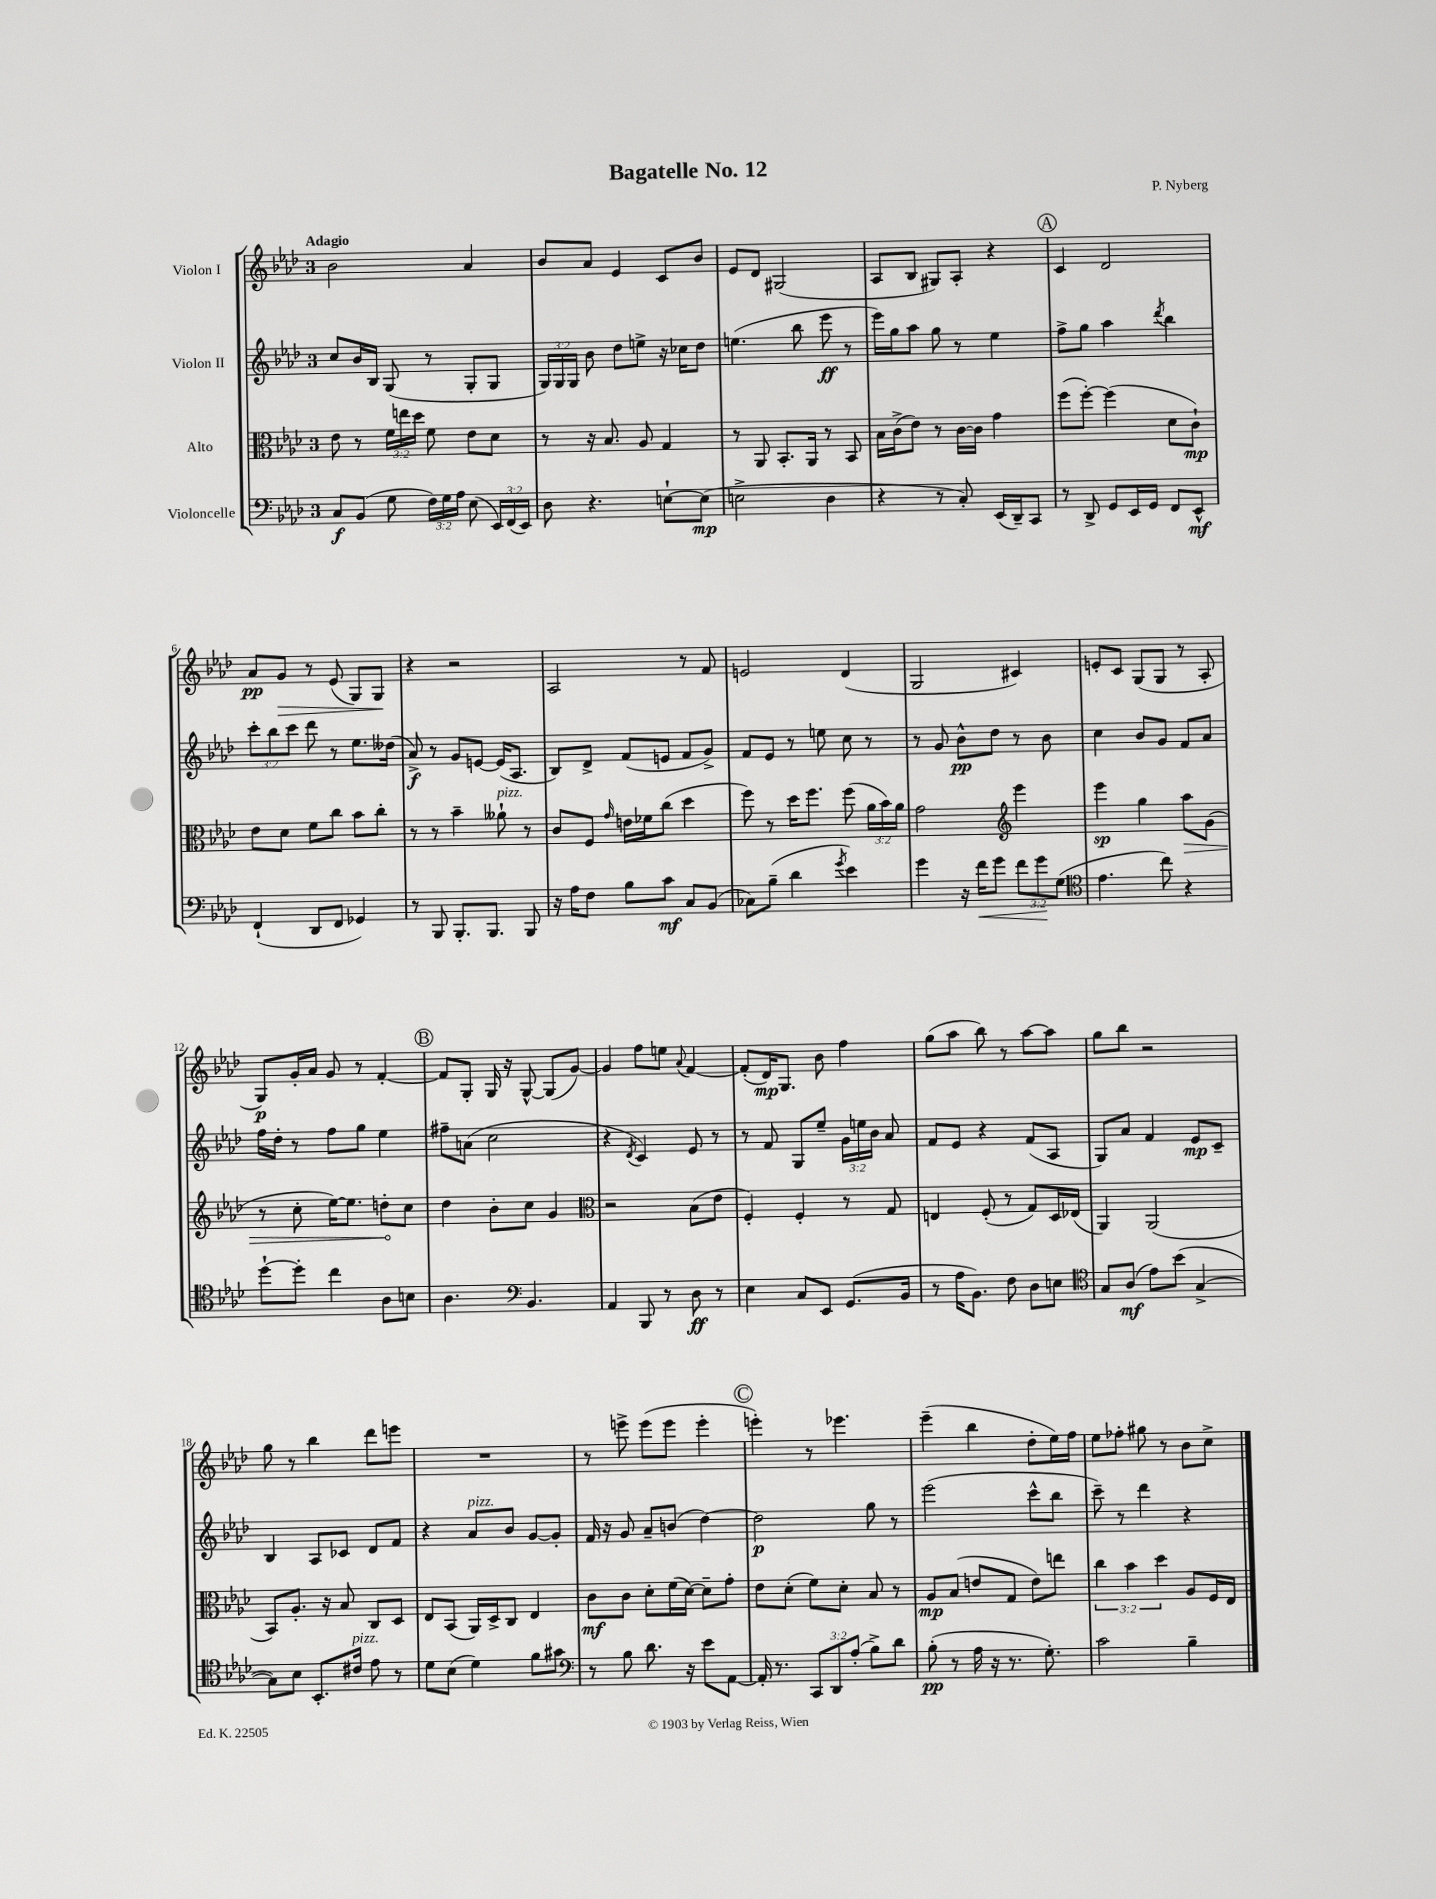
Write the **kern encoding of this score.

**kern	**kern	**kern	**kern
*staff4	*staff3	*staff2	*staff1
*clefF4	*clefC3	*clefG2	*clefG2
*k[b-e-a-d-]	*k[b-e-a-d-]	*k[b-e-a-d-]	*k[b-e-a-d-]
*M3/4	*M3/4	*M3/4	*M3/4
8C/L	8e-\	8cc/L	2b-\
(8BB-/J	8r	16b-/L	.
.	.	16B-/JJ	.
8G\	24f\LL	(8G/	.
.	24ee\	.	.
.	24dd-\JJ	.	.
24F\LL)	8f\	8r	.
24G\	.	.	.
24A-\JJ	.	.	.
(8E-\	8e-\L	8G'/L	4a-/
24EE-/LL)	8d-\J	8G/J	.
(24FF/	.	.	.
24EE-/JJ)	.	.	.
=	=	=	=
8D-\	8r	24G/LL)	8b-/L
.	.	24G/	.
.	.	24G/JJ	.
4.r	16r	8b-\	8a-/J
.	8.B-/	.	.
.	.	8dd-\L	4e-/
.	8A-/	8ee^\J	.
[8E`\L	4G/	16r	8c/L
.	.	16cc-\LK	.
(8E\]J	.	8dd-\J	8b-/J
=	=	=	=
2E^\	8r	(4.ee\	8e-/L
.	8AA-/	.	8d-/J
.	8.BB-'/L	.	(2G#/
.	.	8bb-\	.
.	16AA-/Jk	.	.
4D-\	8r	8eee-\	.
.	8BB-/	8r	.
=	=	=	=
4r	16B-\LL	16eee-\LL)	8A-/L
.	(16c^\J	16gg\J	.
.	8e-\J)	8aa-\J	8B-/J
8r	8r	8gg\	8G#/L)
8C'/)	[16c\LL	8r	8A-'/J
.	16c\]JJ	.	.
(16EE-/LL	4g\	4ee-\	4r
16DD-~/J)	.	.	.
8CC/J	.	.	.
=	=	=	=
8r	(8ff\L	8ff^\L	4c/
8DD-^/	[8ff'\J)	8gg\J	.
8GG/L	(4ff\]	4aa-\	2d-/
16EE-/L	.	.	.
16GG/JJ	.	.	.
.	.	8qddd-/	.
8FF/L	8d-\L	4bb-\	.
8EE-^^/J	8c`\J)	.	.
=	=	=	=
(4FF`/	8e-\L	12ccc'\L	8a-/L
.	.	12bb-\	.
.	8d-\J	.	8g/J
.	.	12ccc\J	.
8DD-/L	8f\L	8ddd-\	8r
8FF/J	8cc\J	8r	(8e-/
4GG-/)	8b-\L	8.ee-\L	8G/L)
.	8cc'\J	.	8G/J
.	.	(16dd--\Jk	.
=	=	=	=
8r	8r	8a-^/)	4r
8BBB-/	8r	8r	.
8.BBB-'/L	4b-~\	8g/L	2r
.	.	[8e/J	.
8.BBB-/J	.	.	.
.	8a--`\	(16e/]LK	.
.	.	8.A-/J	.
8BBB-/	8r	.	.
=	=	=	=
16r	8c/L	8B-/L)	2A-/
16A-\LK	.	.	.
8F\J	8F/J	8d-^/J	.
.	16qqg/	.	.
8B-\L	16e\LL	(8f/L	.
.	16f-\J	.	.
8c\J	(8cc\J	8e/J	.
8C/L	4dd-\	8f/L	8r
(8BB-/J	.	8g^/J)	8f/
=	=	=	=
8C-\L)	8ff\)	8f/L	2e/
(8B-~\J	8r	8e-/J	.
4d-\	16dd-\LK	8r	.
.	8.ff\J	.	.
.	.	8ee\	.
8qg/	.	.	.
4e-\)	(8ff\	8cc\	(4d-/
.	24a-\LL	8r	.
.	24b-\)	.	.
.	24a-\JJ	.	.
=	=	=	=
4g\	2g\	8r	2G/
.	.	8g/	.
16r	.	8b-^^\L	.
16f\LK	.	.	.
8g\J	.	8dd-\J	.
*	*clefG2	*	*
12f\L	4eee-\	8r	4c#/)
12g\	.	.	.
.	.	8b-\	.
(12G\J	.	.	.
=	=	=	=
*clefC4	*	*	*
4.e-\	4eee-\	4cc\	8e'/L
.	.	.	8c/J
.	4gg\	8b-/L	(8G/L
8cc\)	.	8g/J	8G/J
4r	8aa-\L	8f/L	8r
.	(8g\J	8a-/J	8A-'/
=	=	=	=
[8dd-`\L	8r	16ff\LL	8G/L)
.	.	16dd-'\JJ	.
8dd-'\]J	8cc'\	8r	16g'/L
.	.	.	16a-/JJ
4cc\	[16ee-\LK)	8ff\L	8g/
.	8.ee-\]J	.	.
.	.	8gg\J	8r
8A-\L	8dd'\L	4ee-\	[4f'/
8B\J	8cc\J	.	.
=	=	=	=
4.A-\	4dd-\	8ff#~\L	8f/]L
.	.	(8a\J	8G'/J
.	8b-'\L	2cc\	16G/
.	.	.	16r
*clefF4	*	*	*
4.BB-/	8cc\J	.	[8G^^/
.	4g/	.	(8G/]L
.	.	.	[8g/J)
=	=	=	=
*	*clefC3	*	*
4AA-/	2r	4r	4g/]
.	.	8qd-/	.
8BBB-/	.	4c/)	8ff\L
8r	.	.	8ee\J
.	.	.	8qqa-/
8D-\	(8B-\L	8e-/	[4f/
8r	8e-\J	8r	.
=	=	=	=
4E-\	4F'/)	8r	(8f'/]L
.	.	8f/	16d-/K)
.	.	.	8.G/J
8C/L	4F'/	8G/L	.
8EE-/J	.	8ee-~/J	8b-\
(8.GG/L	8r	24g\LL	4ff\
.	.	24ee\	.
.	.	24b-\JJ	.
.	8G/	8a-/	.
16BB-/Jk	.	.	.
=	=	=	=
8r	4E/	8f/L	(8gg\L
16A-\LK	.	8e-/J	8aa-\J
8.BB-\J)	.	.	.
.	(8F'/	4r	8bb-\)
8F\	8r	.	8r
8D-\L	8G/L)	(8f/L	[8aa-\L
8E\J	16D-/L	8A-/J	8aa-\]J
.	(16E-/JJ	.	.
=	=	=	=
*clefC4	*	*	*
8G/L	4AA-/)	8G/L)	8gg\L
(8A-/J	.	8a-/J	8bb-\J
8e-\L)	(2AA-/	4f/	2r
(8b-\J	.	.	.
[4G^/	.	8e-/L	.
.	.	8c~/J	.
=	=	=	=
8G\]L)	8BB-/L)	4B-/	8gg\
8B-\J	8.A-'/J	.	8r
8.BB-'/L	.	8A-/L	4bb-\
.	16r	.	.
.	8B-/	8c-/J	.
16c#/Jk	.	.	.
8e-\	8C/L	8d-/L	8ddd-\L
8r	8D-/J	8f/J	8eee\J
=	=	=	=
8d-\L	8E-/L	4r	2.r
(8B-\J	(8BB-/J	.	.
4d-\)	16AA-/LL)	8a-/L	.
.	16D-^/J	.	.
.	8C/J	8b-/J	.
8f\L	4E-/	[8g/L	.
8g#\J	.	8g'/]J	.
=	=	=	=
*clefF4	*	*	*
8r	8c\L	16f/	8r
.	.	16r	.
8B-\	8c\J	8g/	8eee^\
8.d-\	8d-'\L	8a-~/L	(8eee\L
.	(16f\L	(8b/J	8eee\J
16r	[16d-\JJ)	.	.
8e-\L	8d-~\]L	[4dd-\)	4eee'\
[8AA-\J	8g'\J	.	.
=	=	=	=
16AA-'/]	8e-\L	2dd-\]	4eee'\)
8.r	.	.	.
.	(8d-'\J	.	.
12CC/L	8f\L)	.	8r
12DD-/	.	.	.
.	8d-'\J	.	4.eee-\
(12A-'/J	.	.	.
8B-^\L)	8B-/	8gg\	.
8d-\J	8r	8r	.
=	=	=	=
(8B-'\	8A-/L	(2eee-\	(4eee-~\
8r	(8B-/J	.	.
16A-\	8e/L	.	4bb-\
16r	.	.	.
8.r	8G/J	.	.
.	8e\L)	8ccc^^\L	8dd-'\L
8.G'\)	.	.	.
.	8ee\J	8bb-\J	16ee-\L)
.	.	.	16ff\JJ
=	=	=	=
2c\	6cc\	8ccc~\)	8ee-\L
.	.	8r	8ff-'\J
.	6b-\	.	.
.	.	4ddd-\	8gg#\
.	6dd-\	.	.
.	.	.	8r
4B-~\	8A-/L	4r	8b-\L
.	16F/L	.	8cc^\J
.	16E-/JJ	.	.
==	==	==	==
*-	*-	*-	*-
